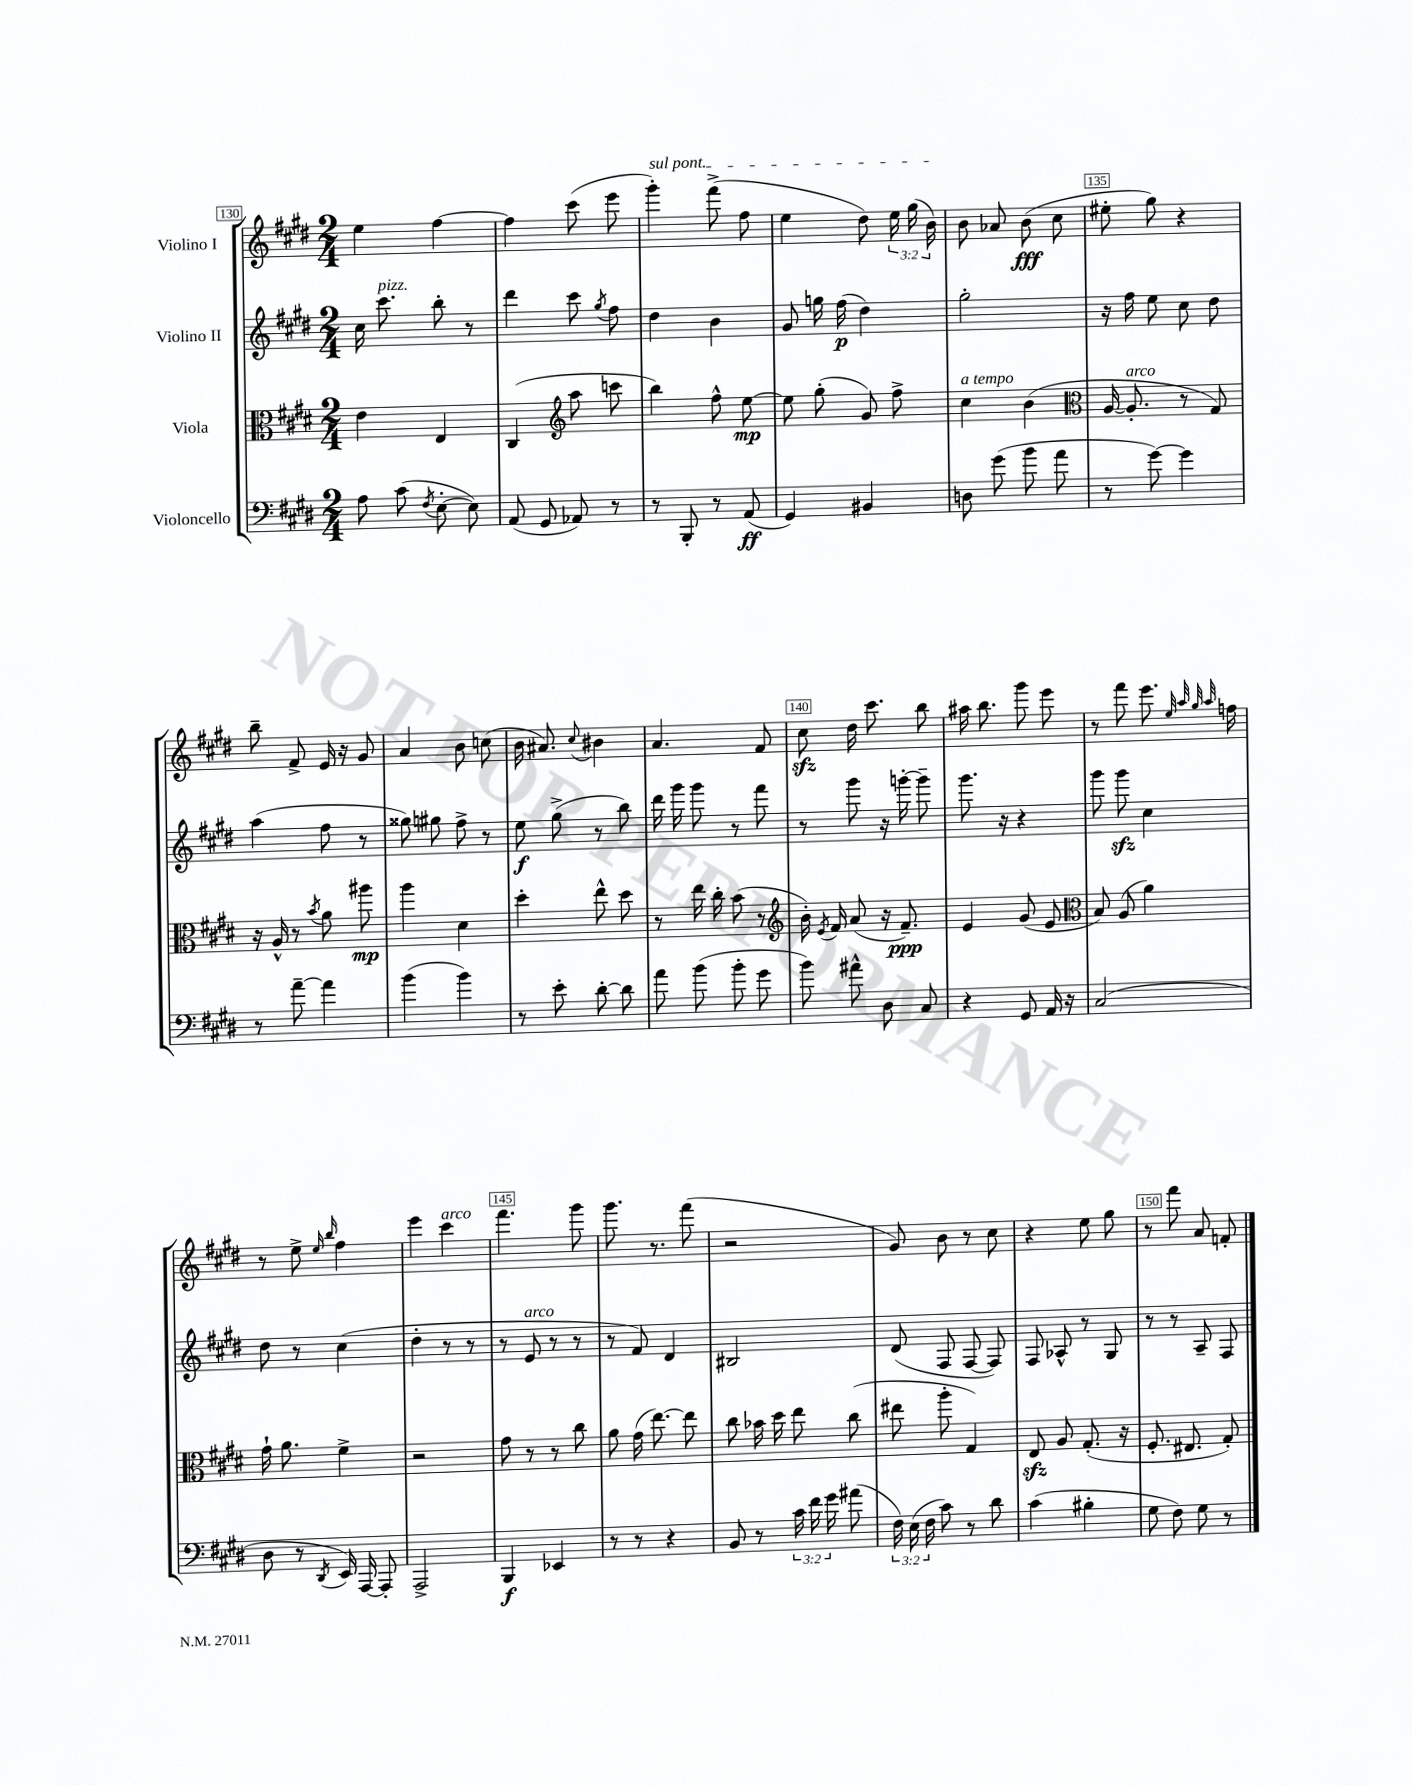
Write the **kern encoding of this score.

**kern	**dynam	**kern	**dynam	**kern	**dynam	**kern	**dynam
*part4	*part4	*part3	*part3	*part2	*part2	*part1	*part1
*staff4	*staff4	*staff3	*staff3	*staff2	*staff2	*staff1	*staff1
*I"Violoncello	*	*I"Viola	*	*I"Violino II	*	*I"Violino I	*
*clefF4	*	*clefC3	*	*clefG2	*	*clefG2	*
*k[f#c#g#d#]	*	*k[f#c#g#d#]	*	*k[f#c#g#d#]	*	*k[f#c#g#d#]	*
*M2/4	*	*M2/4	*	*M2/4	*	*M2/4	*
=130	=130	=130	=130	=130	=130	=130	=130
8A\	.	4e\	.	16cc#\	.	4ee\	.
!	!	!	!	!LO:TX:a:i:t=pizz.	!	!	!
.	.	.	.	8.ccc#\	.	.	.
(8c#\	.	.	.	.	.	.	.
8qF#/	.	.	.	.	.	.	.
[8E'\	.	4E/	.	8bb'\	.	[4ff#\	.
8E\])	.	.	.	8r	.	.	.
=131	=131	=131	=131	=131	=131	=131	=131
(8AA/	.	(4C#/	.	4ddd#\	.	4ff#\]	.
8GG#/	.	.	.	.	.	.	.
*	*	*clefG2	*	*	*	*	*
8AA-X/)	.	8aa\	.	8ccc#\	.	(8ccc#\	.
.	.	.	.	8qgg#/	.	.	.
8r	.	8cccn\	.	8ff#\	.	8eee\	.
=132	=132	=132	=132	=132	=132	=132	=132
!	!	!	!	!	!	!LO:TX:a:i:t=sul pont.	!
8r	.	4bb\)	.	4dd#\	.	4ggg#'\)	.
8BBB'/	.	.	.	.	.	.	.
8r	.	8ff#^^\	.	4b\	.	(8fff#^\	.
(8AA/	ff	[8ee\	mp	.	.	8ff#\	.
=133	=133	=133	=133	=133	=133	=133	=133
4GG#/)	.	8ee\]	.	8g#/	.	4ee\	.
.	.	(8gg#'\	.	16ggn\	.	.	.
.	.	.	.	(16ff#\	p	.	.
4BB#X/	.	8g#/)	.	4dd#\)	.	8dd#\)	.
.	.	8ff#^\	.	.	.	24ee\	.
.	.	.	.	.	.	(24gg#\	.
.	.	.	.	.	.	24b\)	.
=134	=134	=134	=134	=134	=134	=134	=134
!	!	!LO:TX:a:i:t=a tempo	!	!	!	!	!
8Dn\	.	4cc#\	.	2gg#'\	.	8b\	.
(8g#\	.	.	.	.	.	8a-X/	.
8b\	.	(4b\	.	.	.	(8b\	fff
8a\	.	.	.	.	.	8cc#\	.
=135	=135	=135	=135	=135	=135	=135	=135
*	*	*clefC3	*	*	*	*	*
8r	.	[16A/	.	16r	.	8ee#X'\	.
!	!	!LO:TX:a:i:t=arco	!	!	!	!	!
.	.	8.A'/]	.	16ff#\	.	.	.
[8g#\)	.	.	.	8ee\	.	8gg#\)	.
4g#\]	.	8r	.	8cc#\	.	4r	.
.	.	8G#/)	.	8dd#\	.	.	.
!!LO:LB:g=z
=136	=136	=136	=136	=136	=136	=136	=136
8r	.	16r	.	(4aa\	.	8bb~\	.
.	.	16A^^/	.	.	.	.	.
[8a~\	.	8r	.	.	.	8f#^/	.
.	.	8qb/	.	.	.	.	.
4a\]	.	8a\	.	8ff#\	.	16e/	.
.	.	.	.	.	.	16r	.
.	.	8aa#X\	mp	8r	.	8g#/	.
=137	=137	=137	=137	=137	=137	=137	=137
(4b\	.	4aa\	.	8gg##X\)	.	4a/	.
.	.	.	.	8gg#X\	.	.	.
4b\)	.	4d#\	.	8ff#^\	.	8b\	.
.	.	.	.	8r	.	(8ccn\	.
=138	=138	=138	=138	=138	=138	=138	=138
8r	.	4dd#'\	.	8ee\	f	16b\	.
.	.	.	.	.	.	8.a#X/)	.
8e'\	.	.	.	(8gg#^\	.	.	.
.	.	.	.	.	.	8qqcc#/	.
[8d#'\	.	8ee^^\	.	8r	.	4b#X\	.
8d#\]	.	8dd#\	.	8bb\)	.	.	.
=139	=139	=139	=139	=139	=139	=139	=139
8a\	.	8r	.	16ddd#\	.	4.a/	.
.	.	.	.	16ggg#\	.	.	.
(8b\	.	16ee\	.	8ggg#\	.	.	.
.	.	16cc#'\	.	.	.	.	.
8b'\	.	(8b\	.	8r	.	.	.
8g#\	.	8r	.	8fff#\	.	8f#/	.
=140	=140	=140	=140	=140	=140	=140	=140
*	*	*clefG2	*	*	*	*	*
8b\)	.	16b'\)	.	8r	.	8cc#zz\	.
.	.	8qe/	.	.	.	.	.
.	.	16f#/	.	.	.	.	.
8a#X^^\	.	(8a/	.	8ggg#\	.	16dd#\	.
.	.	.	.	.	.	8.ccc#\	.
8D#\	.	16r	.	16r	.	.	.
.	.	8.f#~/)	ppp	[16gggn'\	.	.	.
8C#/	.	.	.	8ggg~\]	.	8bb\	.
=141	=141	=141	=141	=141	=141	=141	=141
4r	.	4e/	.	8.ggg#\	.	16aa#X\	.
.	.	.	.	.	.	8.bb\	.
.	.	.	.	16r	.	.	.
8GG#/	.	(8g#/	.	4r	.	8ggg#\	.
16AA/	.	8e/	.	.	.	8eee\	.
16r	.	.	.	.	.	.	.
=142	=142	=142	=142	=142	=142	=142	=142
*	*	*clefC3	*	*	*	*	*
(2C#/	.	8B/)	.	8ggg#\	.	8r	.
.	.	(8A/	.	8ggg#zz\	.	8fff#\	.
.	.	4a\)	.	4cc#\	.	8.eee\	.
.	.	.	.	.	.	32qqee/	.
.	.	.	.	.	.	32qqaa/	.
.	.	.	.	.	.	32qqgg#/	.
.	.	.	.	.	.	32qqaa/	.
.	.	.	.	.	.	16ffn\	.
!!LO:LB:g=z
=143	=143	=143	=143	=143	=143	=143	=143
8D#\	.	16g#`\	.	8dd#\	.	8r	.
.	.	8.a\	.	.	.	.	.
8r	.	.	.	8r	.	8ee^\	.
.	.	.	.	.	.	16qqee/	.
8qDD#/	.	.	.	.	.	16qqbb/	.
16EE/)	.	4f#^\	.	(4cc#\	.	4ff#\	.
[16AAA/	.	.	.	.	.	.	.
8AAA'/]	.	.	.	.	.	.	.
=144	=144	=144	=144	=144	=144	=144	=144
2AAA^/	.	2r	.	4dd#'\	.	4eee\	.
!	!	!	!	!	!	!LO:TX:a:i:t=arco	!
.	.	.	.	8r	.	4ccc#\	.
.	.	.	.	8r	.	.	.
=145	=145	=145	=145	=145	=145	=145	=145
4BBB/	f	8g#\	.	8r	.	4.fff#\	.
!	!	!	!	!LO:TX:a:i:t=arco	!	!	!
.	.	8r	.	8e/	.	.	.
4EE-X/	.	8r	.	8r	.	.	.
.	.	8cc#\	.	8r	.	8ggg#\	.
=146	=146	=146	=146	=146	=146	=146	=146
8r	.	8a\	.	8r	.	8.ggg#\	.
8r	.	(16g#\	.	8f#/)	.	.	.
.	.	[8.ee\)	.	.	.	8.r	.
4r	.	.	.	4d#/	.	.	.
.	.	8ee\]	.	.	.	(8fff#\	.
=147	=147	=147	=147	=147	=147	=147	=147
8BB/	.	8cc#\	.	2B#X/	.	2r	.
8r	.	16b-X\	.	.	.	.	.
.	.	16dd#\	.	.	.	.	.
24c#\	.	8ee\	.	.	.	.	.
24f#\	.	.	.	.	.	.	.
24g#\	.	.	.	.	.	.	.
(8a#X\	.	(8cc#\	.	.	.	.	.
=148	=148	=148	=148	=148	=148	=148	=148
24F#\)	.	8ee#X\	.	(8d#/	.	8g#/)	.
(24E\	.	.	.	.	.	.	.
24F#\	.	.	.	.	.	.	.
8c#\)	.	8aa'\	.	8F#/	.	8b\	.
8r	.	4G#/)	.	[8F#/	.	8r	.
8d#\	.	.	.	8F#/])	.	8cc#\	.
=149	=149	=149	=149	=149	=149	=149	=149
(4c#\	.	8Ezz/	.	8F#/	.	4r	.
.	.	8A/	.	8A-X^^/	.	.	.
4B#X'\	.	(8.G#'/	.	8r	.	8ee\	.
.	.	.	.	8G#/	.	8gg#\	.
.	.	16r	.	.	.	.	.
=150	=150	=150	=150	=150	=150	=150	=150
8G#\	.	8.F#'/	.	8r	.	8r	.
8F#\)	.	.	.	8r	.	8fff#\	.
.	.	8.E#X/	.	.	.	.	.
8G#\	.	.	.	8A~/	.	8a/	.
8r	.	8G#'/)	.	8F#/	.	8fn'/	.
==	==	==	==	==	==	==	==
*-	*-	*-	*-	*-	*-	*-	*-
